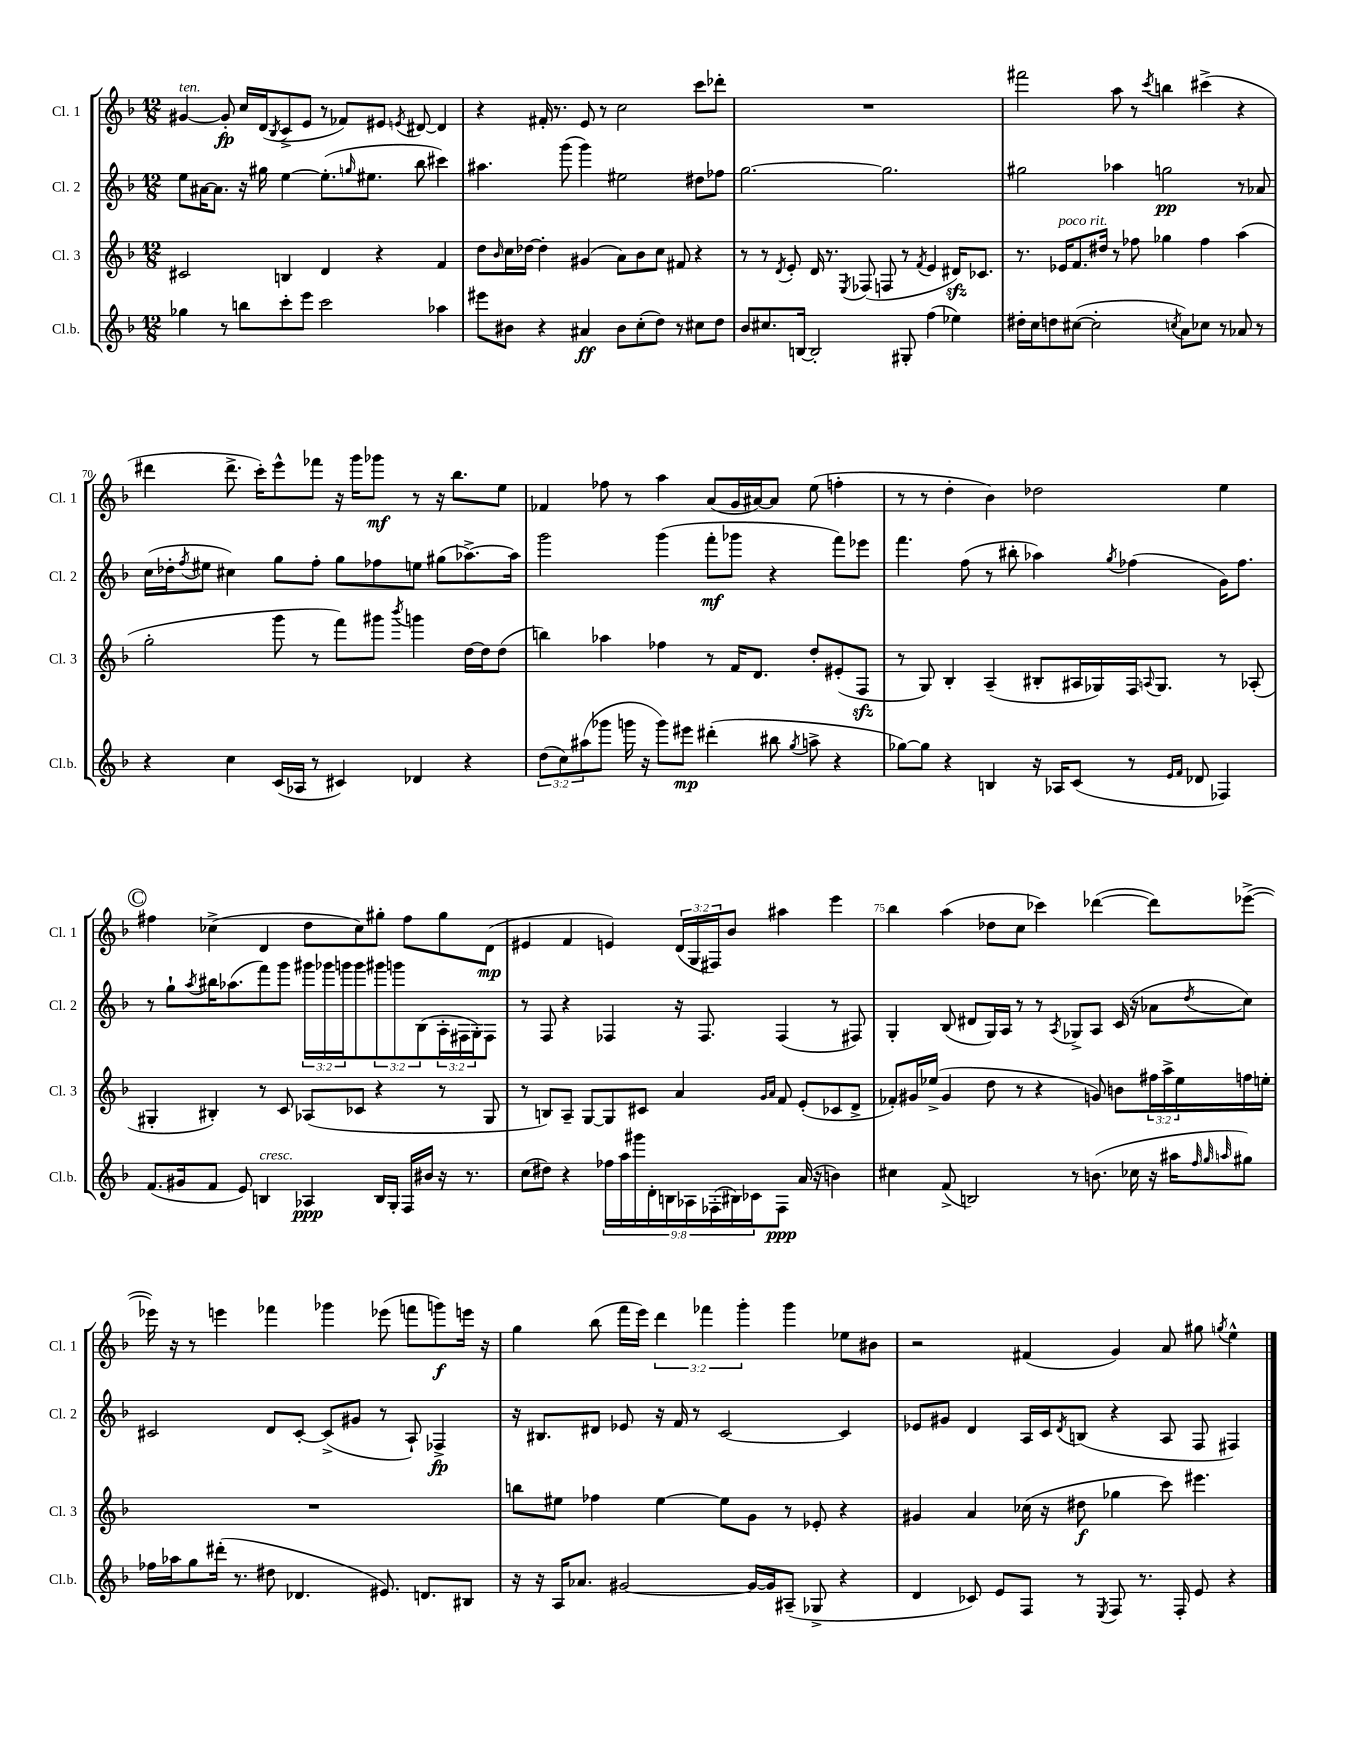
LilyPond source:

<<
\new StaffGroup <<
\new Staff = "s0" \with { instrumentName = "Cl. 1" shortInstrumentName = "Cl. 1" } {
    \clef treble \key f \major \numericTimeSignature \time 12/8 \override Staff.TupletNumber.text = #tuplet-number::calc-fraction-text
    gis'4~^\markup { \italic "ten." } gis'8-.\fp c''16 d'16( \acciaccatura { bes8 } c'8-> e'8 r8 fes'8) eis'8 \acciaccatura { e'8 } dis'8~ dis'4 |
    r4 fis'16-. r8. e'8 r8 c''2 c'''8 des'''8-. |
    R1. |
    fis'''2 a''8 r8 \acciaccatura { c'''8 } b''4 cis'''4->( r4 |
    dis'''4 dis'''8.-> c'''16-.) e'''8-^ fes'''8 r16 g'''16 ges'''8\mf r8 r16 bes''8. e''8 |
    fes'4 fes''8 r8 a''4 a'8( g'16 ais'16~) ais'8 e''8( f''4-. |
    r8 r8 d''4-. bes'4) des''2 e''4 |
    \mark \markup { \circle "C" } fis''4 ces''4->( d'4 d''8 ces''8) gis''8-. fis''8 gis''8 d'8\mp( |
    eis'4 f'4 e'4) \tuplet 3/2 { d'16( g16 fis16) } bes'8 ais''4 e'''4 |
    bes''4 a''4( des''8 c''8 ces'''4) des'''4~( des'''8) ees'''8~->( |
    ees'''16) r16 r8 e'''4 fes'''4 ges'''4 ees'''8( f'''8 g'''8\f) e'''16 r16 |
    g''4 bes''8( f'''16 e'''16) \tuplet 3/2 { d'''4 fes'''4 g'''4-. } g'''4 ees''8 bis'8 |
    r2 fis'4( g'4) a'8 gis''8 \acciaccatura { g''8 } e''4-^ \bar "|." |
}
\new Staff = "s1" \with { instrumentName = "Cl. 2" shortInstrumentName = "Cl. 2" } {
    \clef treble \key f \major \numericTimeSignature \time 12/8 \override Staff.TupletNumber.text = #tuplet-number::calc-fraction-text
    e''8 ais'16~ ais'8. r16 gis''16 e''4~ e''8.-.( \grace { g''16 } eis''8. bes''8 cis'''4) |
    ais''4. g'''8( g'''4) eis''2 dis''8 fes''8 |
    g''2.~ g''2. |
    gis''2 aes''4 g''2\pp r8 aes'8 |
    c''16( des''16-. \acciaccatura { f''8 } eis''8 cis''4) g''8 f''8-. g''8 fes''8 e''8 gis''8( aes''8.~->) aes''16 |
    g'''2 g'''4( f'''8-.\mf ges'''8 r4 f'''8) ees'''8 |
    f'''4. f''8( r8 bis''8-. aes''4) \acciaccatura { g''8 } fes''4( g'16) fes''8. |
    \mark \markup { \circle "C" } r8 g''8-! \acciaccatura { a''8 } bis''16 aes''8.( f'''8) g'''8 \tuplet 3/2 { gis'''16 ges'''16 g'''16 } g'''8 \tuplet 3/2 { gis'''8 g'''8 bes8( } \tuplet 3/2 { a16-. fis16 g16-.) } fis8 |
    r8 f8 r4 fes4 r16 fes8. fes4( r8 fis8) |
    g4-. bes8( dis'8 g16) a16 r8 r8 \acciaccatura { a8 } ges8-> a8 c'16( r16 aes'8 \acciaccatura { d''8 } c''8) |
    cis'2 d'8 cis'8~-. cis'8->( gis'8 r8 a8-!) fes4->\fp |
    r16 bis8. dis'8 ees'8 r16 f'16 r8 c'2~ c'4 |
    ees'8 gis'8 d'4 a16 c'16 \acciaccatura { d'8 } b8( r4 a8 f8 fis4) \bar "|." |
}
\new Staff = "s2" \with { instrumentName = "Cl. 3" shortInstrumentName = "Cl. 3" } {
    \clef treble \key f \major \numericTimeSignature \time 12/8 \override Staff.TupletNumber.text = #tuplet-number::calc-fraction-text
    cis'2 b4 d'4 r4 f'4 |
    d''8 \grace { bes'16 } c''16 des''16~ des''4-. gis'4( a'8) bes'8 c''8 fis'8 r4 |
    r8 r8 \acciaccatura { d'8 } e'8-. d'16 r8. \acciaccatura { e8 } fes8( f8 r8 \acciaccatura { f'8 } e'4 dis'16\sfz) ces'8. |
    r8. ees'16^\markup { \italic "poco rit." } f'8. dis''16 r8 fes''8 ges''4 fes''4 a''4( |
    g''2-. g'''8 r8 f'''8) gis'''8 \acciaccatura { bes'''8 } g'''4 d''16~ d''16 d''8( |
    b''4) aes''4 fes''4 r8 f'16 d'8. d''8-. eis'8-.( f8\sfz |
    r8 g8) bes4-. a4--( bis8-. ais16 ges16) f16 \appoggiatura { a8 } ges8. r8 aes8-.( |
    \mark \markup { \circle "C" } gis4-. bis4-.) r8 c'8 aes8( ces'8 r4 r8 gis8 |
    r8 b8) a8-- g8~ g8 cis'8 a'4 \grace { g'16 a'16 } f'8 e'8-.( ces'8 d'8-> |
    fes'8-.) gis'16 ees''16->( gis'4 d''8 r8 r4 g'8) b'8 \tuplet 3/2 { fis''16 a''16-> ees''16 } f''16 e''16-. |
    R1. |
    b''8 eis''8 fes''4 eis''4~ eis''8 g'8 r8 ees'8-. r4 |
    gis'4 a'4 ces''16( r16 dis''8\f ges''4 c'''8) eis'''4. \bar "|." |
}
\new Staff = "s3" \with { instrumentName = "Cl.b." shortInstrumentName = "Cl.b." } {
    \clef treble \key f \major \numericTimeSignature \time 12/8 \override Staff.TupletNumber.text = #tuplet-number::calc-fraction-text
    ges''4 r8 b''8 c'''8-. e'''8 c'''2 aes''4 |
    eis'''8 bis'8 r4 ais'4\ff bis'8 c''8-.( d''8) r8 cis''8 d''8 |
    bes'8 cis''8. b16~ b2-. gis8-. f''4( ees''4) |
    dis''16-. c''16 d''8 cis''8~( cis''2-. \acciaccatura { c''8 } a'8) ces''8 r8 aes'8 r8 |
    r4 c''4 c'16( aes16 r8 cis'4) des'4 r4 |
    \tuplet 3/2 { d''8( c''8) ais''8( } ges'''8 g'''16 r16 g'''8) eis'''8\mp dis'''4-.( bis''8 \acciaccatura { g''8 } a''8-> r4 |
    ges''8~) ges''8 r4 b4 r16 aes16 c'8( r8 \grace { e'16 f'16 } des'8 fes4) |
    \mark \markup { \circle "C" } f'8.( gis'16 f'8 e'8) b4^\markup { \italic "cresc." } aes4\ppp b16 g16-. f16 bis'16 r16 r8. |
    c''8( dis''8) r4 \tuplet 9/8 { fes''16 a''16 gis'''16 d'16-. b16 aes16 fes16-.( bis16) ces'16 } fes8\ppp a'16( r16 b'4) |
    cis''4 f'8->( b2) r8 b'8.( ces''16 r16 ais''16 \grace { f''32 g''32 a''32 } gis''8) |
    fes''16 aes''16 g''8 dis'''16-.( r8. dis''8 des'4. eis'8.) d'8. bis8 |
    r16 r16 a16 aes'8. gis'2~ gis'16~ gis'16 ais8--( ges8-> r4 |
    d'4 ces'8) e'8 f8 r8 \acciaccatura { e8 } f8 r8. f16-. e'8 r4 \bar "|." |
}
>>
>>
\layout { \context { \Score currentBarNumber = #66 \override BarNumber.break-visibility = ##(#f #t #t) barNumberVisibility = #(every-nth-bar-number-visible 5) } }
